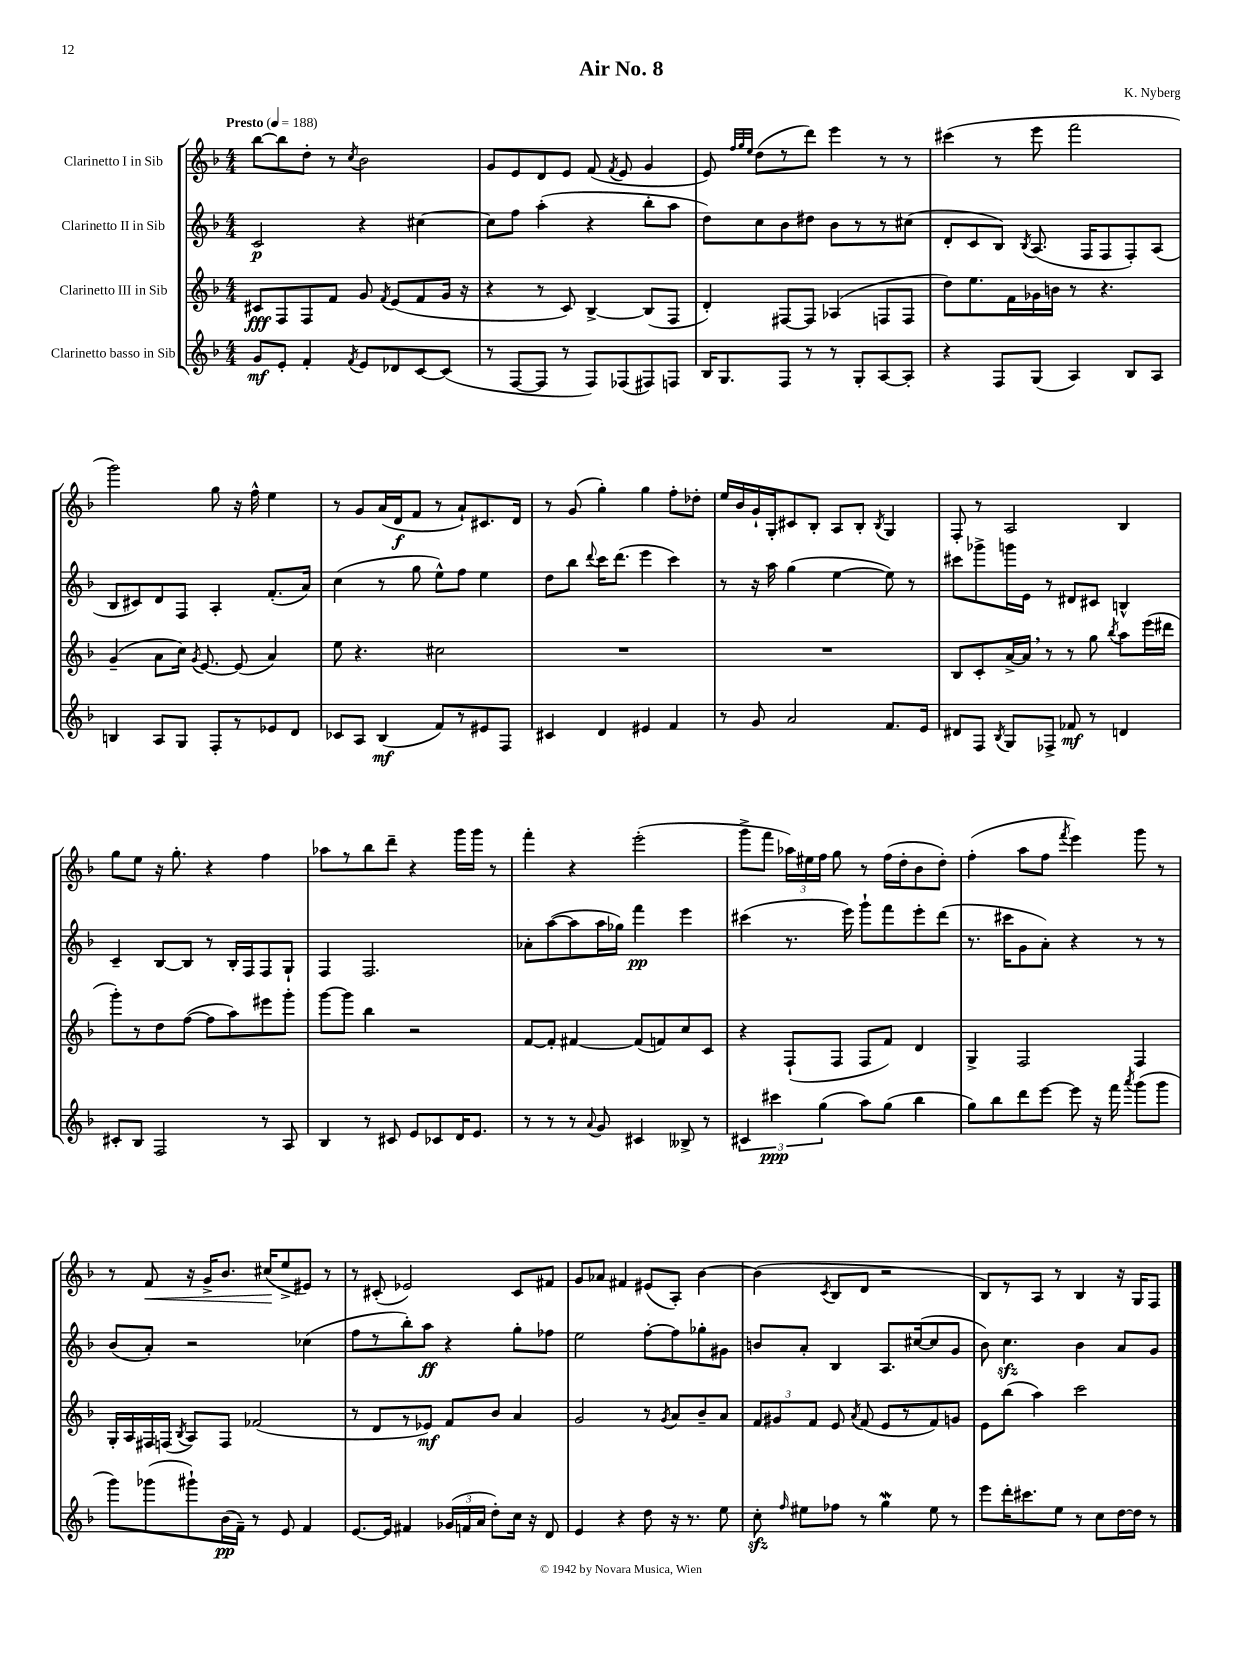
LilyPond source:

\header { title = "Air No. 8" composer = "K. Nyberg" }
<<
\new StaffGroup <<
\new Staff = "s0" \with { instrumentName = "Clarinetto I in Sib" } {
    \clef treble \key f \major \numericTimeSignature \time 4/4 \tempo "Presto" 4 = 188
    \autoBeamOff bes''8[~ bes''8 d''8]-. r8 \acciaccatura { c''8 } bes'2 |
    g'8[ e'8 d'8 e'8] f'8( \acciaccatura { f'8 } e'8 g'4 |
    e'8) \grace { f''32[ g''32 e''32] } d''8[( r8 d'''8]) e'''4 r8 r8 |
    cis'''4( r8 e'''8 f'''2 |
    g'''2) g''8 r16 f''16-^ e''4 |
    r8 g'8[ a'16( d'16\f f'8] r8 a'8[-!) cis'8. d'16] |
    r8 g'8( g''4-.) g''4 f''8[-. des''8]-. |
    e''16[ bes'16 g'16-! g16-. cis'8 bes8]-. a8[ bes8]-. \acciaccatura { bes8 } g4 |
    f8-. r8 a2 bes4 |
    g''8[ e''8] r16 g''8.-. r4 f''4 |
    aes''8[ r8 bes''8 d'''8]-- r4 g'''16[ g'''16] r8 |
    f'''4-. r4 e'''2-.( |
    g'''8[-> f'''8] \tuplet 3/2 { aes''16[) eis''16 f''16] } g''8 r8 f''16[( d''16-. bes'8 d''8]-.) |
    f''4-.( a''8[ f''8] \acciaccatura { f'''8 } e'''4) g'''8 r8 |
    r8 f'8\< r16 g'16[-> bes'8.] cis''16[\!( e''8-> eis'8]) r8 |
    r8 cis'8-.( ees'2) cis'8[ fis'8] |
    g'8[ aes'8] fis'4 eis'8[( a8]-.) bes'4~ |
    bes'4( \acciaccatura { c'8 } bes8[ d'8] r2 |
    bes8[) r8 a8] r8 bes4 r16 g16[ f8] \bar "|." |
}
\new Staff = "s1" \with { instrumentName = "Clarinetto II in Sib" } {
    \clef treble \key f \major \numericTimeSignature \time 4/4
    \autoBeamOff c'2\p r4 cis''4~ |
    cis''8[ f''8] a''4-.( r4 bes''8[-. a''8] |
    d''8[) c''8 bes'8 dis''8] bes'8[ r8 r8 cis''8]( |
    d'8[-. c'8 bes8]) \acciaccatura { bes8 } a8.( f16[ f8 f8-.) a8]( |
    bes8[ cis'8) d'8 f8] a4-. f'8.[-.( a'16]) |
    c''4( r8 g''8 e''8[-^) f''8] e''4 |
    d''8[ bes''8] \appoggiatura { d'''8 } c'''16[ d'''8.]( e'''4 c'''4) |
    r8 r16 a''16 g''4( e''4~ e''8) r8 |
    cis'''8[ ges'''8-> g'''16 e'16] r8 dis'8[ cis'8] b4-^ |
    c'4-- bes8[~ bes8] r8 bes16[-. f16 f8 g8]-! |
    f4 f2. |
    aes'8[-. a''8~( a''8 a''16 ges''16]) f'''4\pp e'''4 |
    cis'''4( r8. e'''16) g'''8[-! f'''8 e'''8-. d'''8]( |
    r8. cis'''16[ g'8 a'8]-.) r4 r8 r8 |
    bes'8[( a'8]-.) r2 ces''4( |
    f''8[ r8 bes''8-.) a''8]\ff r4 g''8[-. fes''8] |
    e''2 f''8[~-. f''8 ges''8-. gis'8] |
    b'8[ a'8]-. bes4 a8.[ cis''16~( cis''8 g'8] |
    bes'8) c''4.\sfz bes'4 a'8[ g'8] \bar "|." |
}
\new Staff = "s2" \with { instrumentName = "Clarinetto III in Sib" } {
    \clef treble \key f \major \numericTimeSignature \time 4/4
    \autoBeamOff cis'8[\fff f8 f8 f'8] g'8 \acciaccatura { f'8 } e'8[( f'8 g'16] r16 |
    r4 r8 c'8) bes4~-> bes8[( f8] |
    d'4-.) fis8[~ fis8] aes4( f8[ f8] |
    d''8[) e''8. f'16 ges'16 b'16] r8 r4. |
    g'4--( a'8[ c''16]) \acciaccatura { g'8 } e'8.~ e'8( a'4) |
    e''8 r4. cis''2 |
    R1 |
    R1 |
    bes8[ c'8-. a'16~-> a'16] \breathe r8 r8 g''8 \acciaccatura { bes''8 } a''8[ e'''16( dis'''16] |
    g'''8[-.) r8 d''8 f''8]~( f''8[ a''8) eis'''8 g'''8]-. |
    g'''8[~ g'''8] bes''4 r2 |
    f'8[~ f'8]-. fis'4~ fis'8[( f'8) c''8 c'8] |
    r4 f8[-!( f8] f8[ f'8]) d'4 |
    g4-> f2 f4 |
    g16[-. a16 fis16 f16]( \acciaccatura { bes8 } a8[) f8] fes'2( |
    r8 d'8[ r8 ees'8]\mf) f'8[ bes'8] a'4 |
    g'2 r8 \acciaccatura { g'8 } a'8[ bes'8-- a'8] |
    \tuplet 3/2 { f'8[ gis'8 f'8] } e'8 \acciaccatura { a'8 } f'8( e'8[ r8 f'8) g'8] |
    e'8[ bes''8]( a''4) c'''2 \bar "|." |
}
\new Staff = "s3" \with { instrumentName = "Clarinetto basso in Sib" } {
    \clef treble \key f \major \numericTimeSignature \time 4/4
    \autoBeamOff g'8[\mf e'8]-. f'4-. \acciaccatura { f'8 } e'8[ des'8 c'8~ c'8]( |
    r8 f8[~ f8] r8 f8[) fes8( fis8) f8] |
    bes16[ g8. f8] r8 r8 g8[-. a8~ a8]-. |
    r4 f8[ g8]( a4) bes8[ a8] |
    b4 a8[ g8] f8[-. r8 ees'8 d'8] |
    ces'8[ a8] bes4\mf( f'8[) r8 eis'8 f8] |
    cis'4 d'4 eis'4 f'4 |
    r8 g'8 a'2 f'8.[ e'16] |
    dis'8[ f8] \acciaccatura { bes8 } g8[ fes8]-> fes'8\mf r8 d'4 |
    cis'8[-. bes8] f2 r8 a8 |
    bes4 r8 cis'8 e'8[ ces'8 d'16 e'8.] |
    r8 r8 r8 \appoggiatura { a'8 } g'8 cis'4 beses8-> r8 |
    \tuplet 3/2 { cis'4 cis'''4\ppp g''4( } a''8[) g''8]( bes''4 |
    g''8[) bes''8 d'''8 e'''8]~ e'''8 r16 f'''16 \acciaccatura { a'''8 } g'''8[( g'''8] |
    g'''8[) ges'''8( gis'''8-!) bes'16\pp( f'16]--) r8 e'8 f'4 |
    e'8.[~ e'16] fis'4 \tuplet 3/2 { ges'16[( f'16 a'16] } d''8[-.) c''16] r16 d'8 |
    e'4 r4 d''8 r16 r8. e''8 |
    c''8-.\sfz \grace { f''16 } eis''8[ fes''8] r8 g''4\mordent eis''8 r8 |
    e'''8[ d'''16-. cis'''8. e''8] r8 c''8[ d''16~ d''16] r8 \bar "|." |
}
>>
>>
\layout { \context { \Score \remove "Bar_number_engraver" } }
